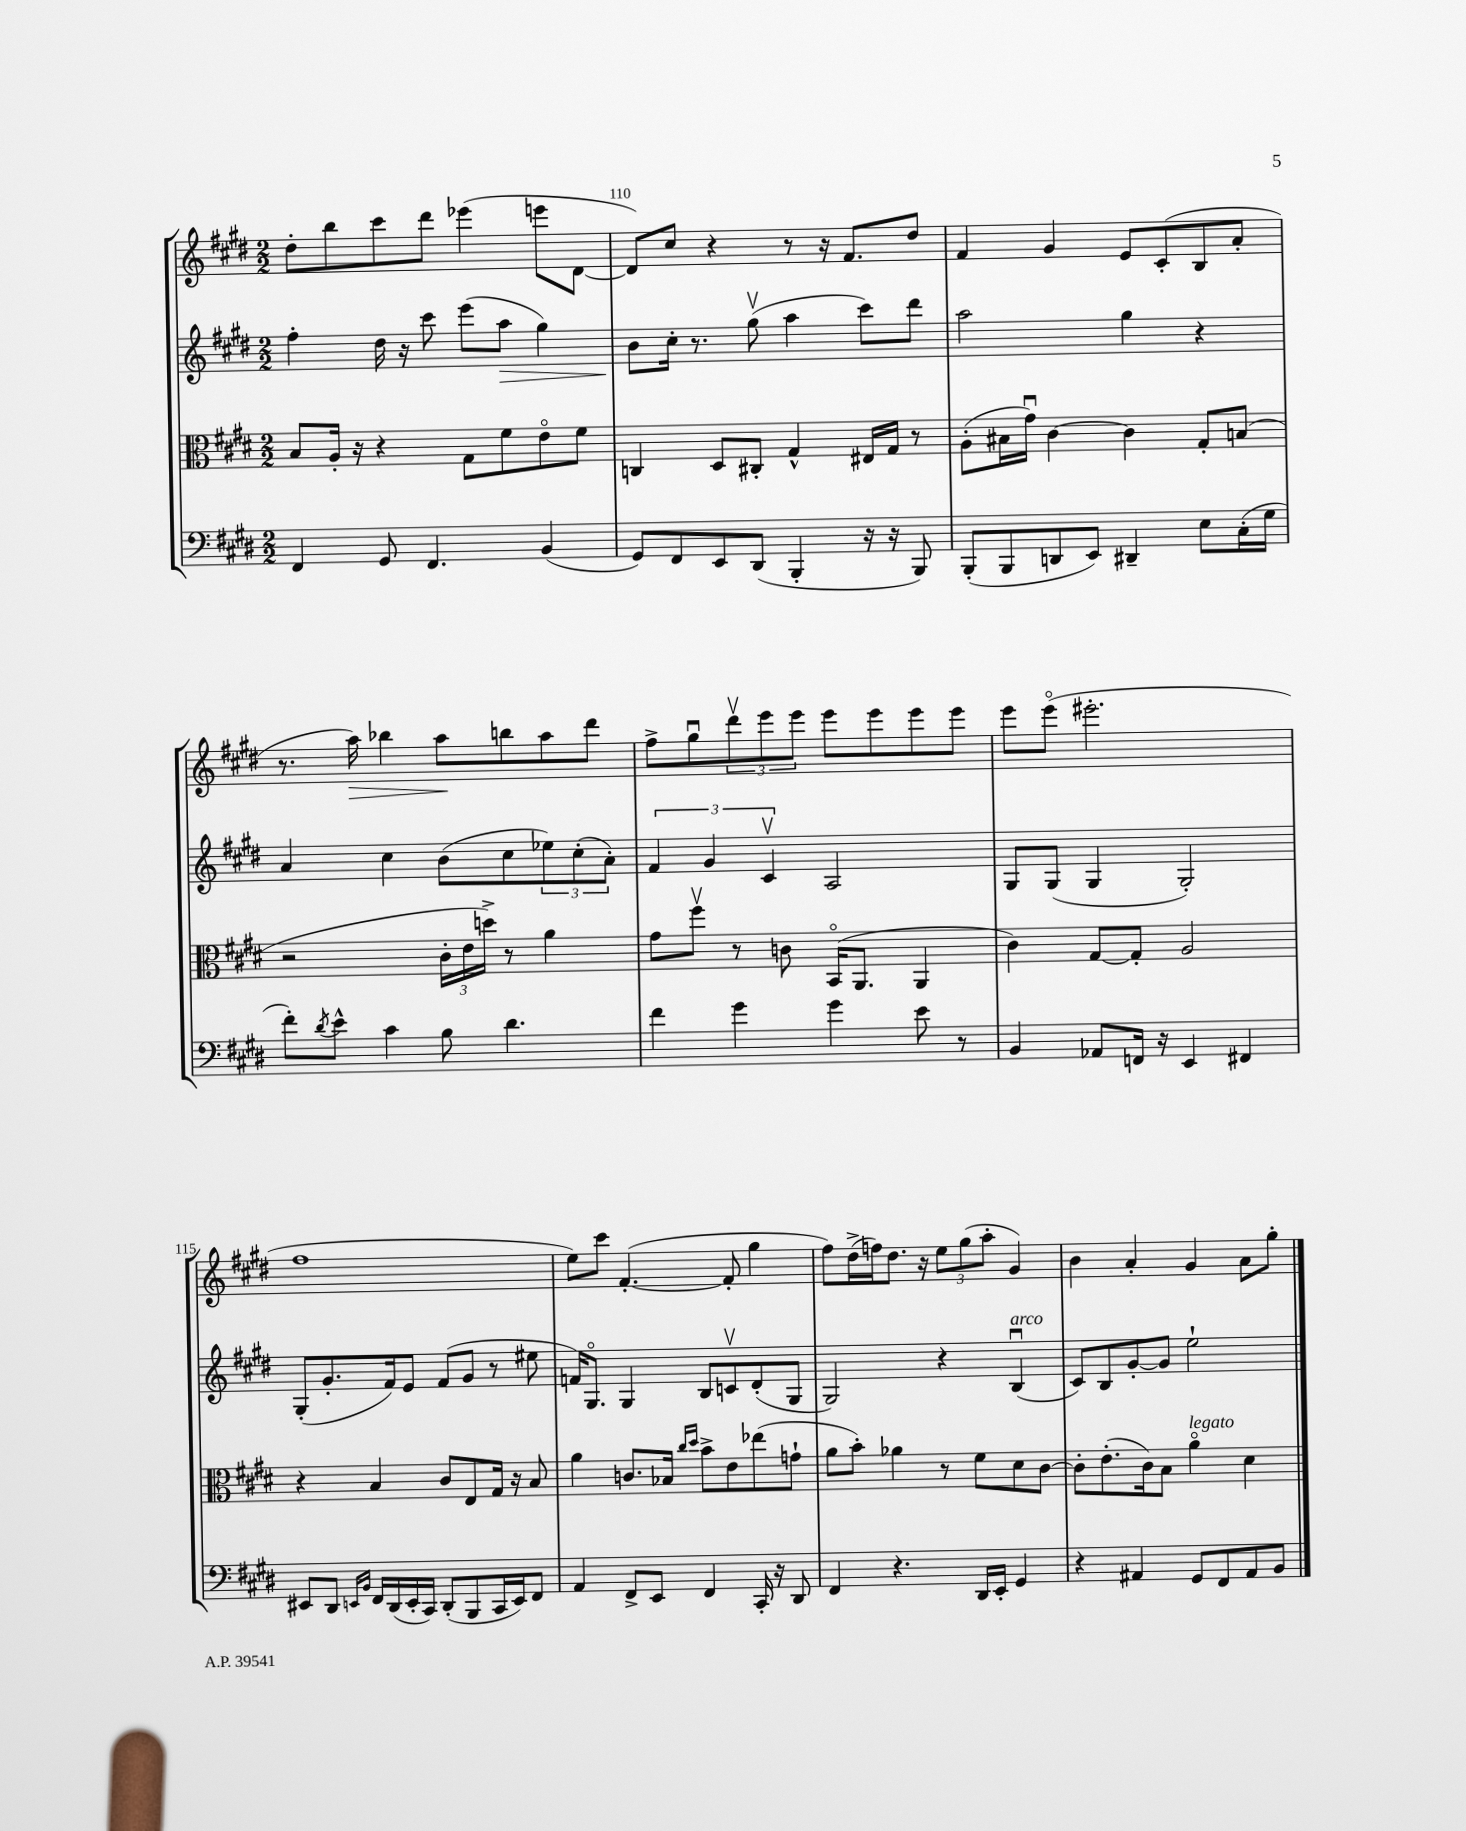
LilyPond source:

<<
\new StaffGroup <<
\new Staff = "s0" {
    \clef treble \key e \major \numericTimeSignature \time 2/2
    dis''8-. b''8 cis'''8 dis'''8 ees'''4( e'''8 dis'8~ |
    dis'8) cis''8 r4 r8 r16 fis'8. dis''8 |
    fis'4 gis'4 e'8 cis'8-.( b8 a'8-. |
    r8. a''16\>) bes''4 a''8\! b''8 a''8 dis'''8 |
    fis''8-> gis''8\downbow \tuplet 3/2 { dis'''8\upbow e'''8 e'''8 } e'''8 e'''8 e'''8 e'''8 |
    e'''8 e'''8\flageolet( eis'''2.-. |
    fis''1 |
    e''8) cis'''8 fis'4.~-.( fis'8-. gis''4 |
    fis''8) dis''16->( f''16) dis''8. r16 \tuplet 3/2 { e''8 gis''8( a''8-. } gis'4) |
    b'4 a'4-. gis'4 a'8 gis''8-. \bar "|." |
}
\new Staff = "s1" {
    \clef treble \key e \major \numericTimeSignature \time 2/2
    fis''4-. dis''16 r16 cis'''8 e'''8( a''8\> gis''4) |
    b'8\! cis''16-. r8. gis''8\upbow( a''4 cis'''8) dis'''8 |
    a''2 gis''4 r4 |
    a'4 cis''4 b'8( cis''8 \tuplet 3/2 { ees''8) cis''8-.( a'8-.) } |
    \tuplet 3/2 { fis'4 gis'4 cis'4\upbow } a2 |
    gis8 gis8( gis4 gis2-.) |
    gis8-.( gis'8.-. fis'16) e'8 fis'8( gis'8 r8 eis''8 |
    f'16) gis8.\flageolet gis4 b8 c'8\upbow dis'8-.( gis8 |
    gis2) r4 b4\downbow^\markup { \italic "arco" }( |
    cis'8) b8 gis'8~-. gis'8 e''2-! \bar "|." |
}
\new Staff = "s2" {
    \clef alto \key e \major \numericTimeSignature \time 2/2
    b8 a16-. r16 r4 gis8 fis'8 e'8\flageolet fis'8 |
    c4 dis8 cis8-. gis4-^ eis16 gis16 r8 |
    a8-.( bis16 gis'16\downbow) cis'4~ cis'4 gis8-. b8( |
    r2 \tuplet 3/2 { cis'16-. e'16 d''16->) } r8 a'4 |
    gis'8 fis''8\upbow r8 c'8 b,16\flageolet( a,8. a,4 |
    cis'4) gis8~ gis8-. a2 |
    r4 b4 cis'8 e8 gis16 r16 b8 |
    a'4 c'8. bes16 \grace { cis''16 dis''16 } b'8-> e'8 ees''8( g'8-! |
    a'8 b'8-.) aes'4 r8 fis'8 dis'8 cis'8~ |
    cis'8-. e'8.-.( cis'16) b8 a'4\flageolet^\markup { \italic "legato" } dis'4 \bar "|." |
}
\new Staff = "s3" {
    \clef bass \key e \major \numericTimeSignature \time 2/2
    fis,4 gis,8 fis,4. b,4( |
    gis,8) fis,8 e,8 dis,8( b,,4-. r16 r16 b,,8) |
    b,,8-.( b,,8 d,8 e,8) dis,4-- e8 cis16-.( gis16 |
    fis'8-.) \acciaccatura { dis'8 } e'8-^ cis'4 b8 dis'4. |
    fis'4 gis'4 gis'4 e'8 r8 |
    b,4 aes,8 f,16 r16 e,4 fis,4 |
    eis,8 dis,8 \grace { e,16 b,16 } fis,16 dis,16( e,16-. cis,16) dis,8-.( b,,8 cis,16 e,16) fis,8 |
    a,4 fis,8-> e,8 fis,4 cis,16-. r16 dis,8 |
    fis,4 r4. dis,16 e,16-. gis,4 |
    r4 ais,4 gis,8 fis,8 ais,8 b,8 \bar "|." |
}
>>
>>
\layout { \context { \Score currentBarNumber = #109 \override BarNumber.break-visibility = ##(#f #t #t) barNumberVisibility = #(every-nth-bar-number-visible 5) } }
